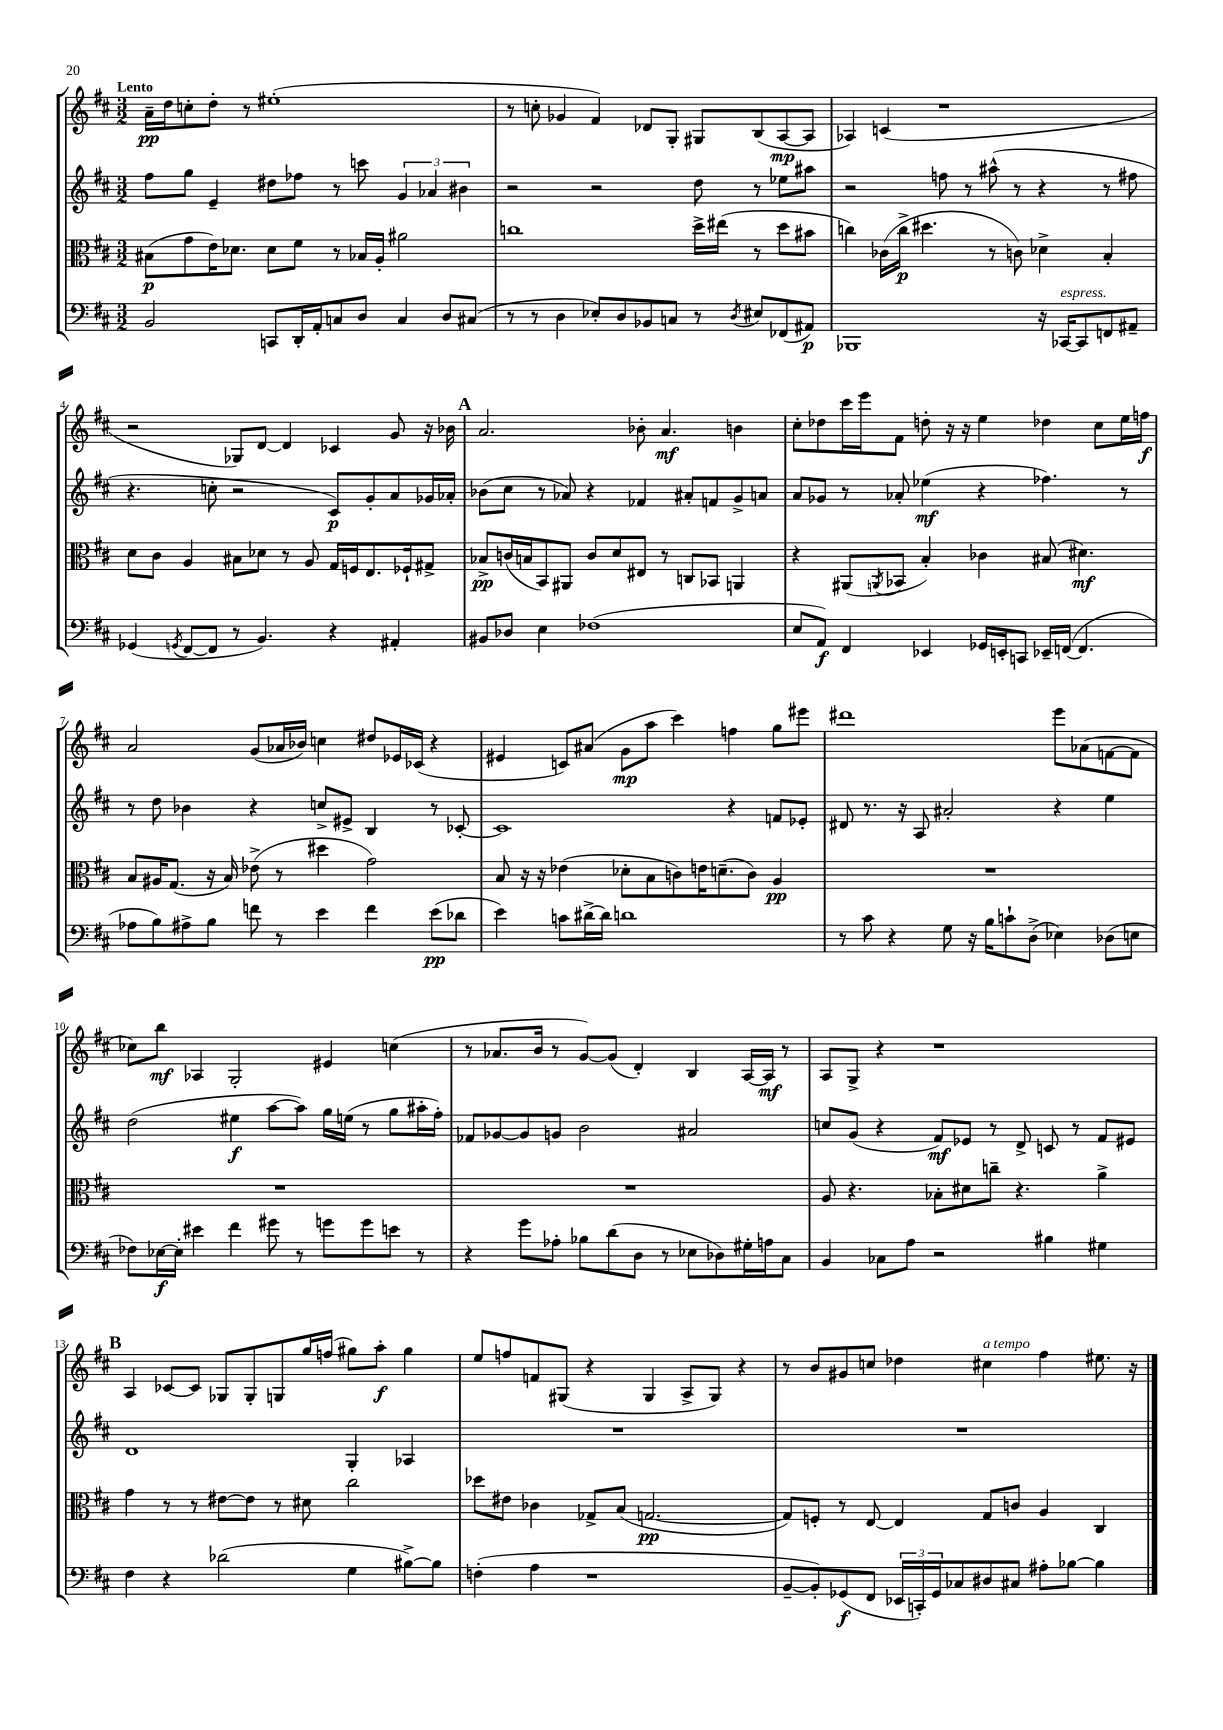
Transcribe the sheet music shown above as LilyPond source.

<<
\new StaffGroup <<
\new Staff = "s0" {
    \clef treble \key d \major \numericTimeSignature \time 3/2 \tempo "Lento"
    a'16--\pp d''16 c''8-. d''8-. r8 eis''1-.( |
    r8 c''8-. ges'4 fis'4) des'8 g8-. gis8 b8( a8~\mp a8 |
    aes4) c'4( r1 |
    r2 ges8) d'8~ d'4 ces'4 g'8 r16 bes'16 |
    \mark \markup { \bold "A" } a'2. bes'8-. a'4.\mf b'4 |
    cis''8-. des''8 cis'''16 e'''16 fis'8 d''8-. r16 r16 e''4 des''4 cis''8 e''16 f''16\f |
    a'2 g'8( aes'16 bes'16) c''4 dis''8 ees'16 ces'16( r4 |
    eis'4 c'8) ais'8( g'8\mp a''8 cis'''4) f''4 g''8 eis'''8 |
    dis'''1 e'''8 aes'8( f'8~ f'8 |
    ces''8) b''8\mf aes4 g2-. eis'4 c''4( |
    r8 aes'8. b'16 r8 g'8~) g'8( d'4-.) b4 a16~ a16\mf r8 |
    a8 g8-> r4 r1 |
    \mark \markup { \bold "B" } a4 ces'8~ ces'8 ges8 ges8-. g8 g''16 f''16( gis''8) a''8-.\f gis''4 |
    e''8 f''8 f'8 gis8( r4 gis4 a8-> gis8) r4 |
    r8 b'8 gis'8 c''8 des''4 cis''4^\markup { \italic "a tempo" } fis''4 eis''8. r16 \bar "|." |
}
\new Staff = "s1" {
    \clef treble \key d \major \numericTimeSignature \time 3/2
    fis''8 g''8 e'4-- dis''8 fes''8 r8 c'''8 \tuplet 3/2 { g'4 aes'4 bis'4 } |
    r2 r2 d''8 r8 ees''8 ais''8 |
    r2 f''8 r8 ais''8-^( r8 r4 r8 fis''8 |
    r4. c''8-. r2 cis'8\p) g'8-. a'8 ges'16 aes'16-. |
    \mark \markup { \bold "A" } bes'8( cis''8 r8 aes'8) r4 fes'4 ais'8-. f'8 g'8-> a'8 |
    a'8 ges'8 r8 aes'8-. ees''4\mf( r4 fes''4.) r8 |
    r8 d''8 bes'4 r4 c''8-> eis'8-> b4 r8 ces'8~-. |
    ces'1 r4 f'8 ees'8-. |
    dis'8 r8. r16 a8 ais'2-. r4 e''4 |
    d''2( eis''4\f a''8~ a''8) g''16 e''16( r8 g''8 ais''16-. fis''16-.) |
    fes'8 ges'8~ ges'8 g'8 b'2 ais'2 |
    c''8 g'8( r4 fis'8\mf) ees'8 r8 d'8-> c'8 r8 fis'8 eis'8 |
    \mark \markup { \bold "B" } d'1 g4-. aes4 |
    R1. |
    R1. \bar "|." |
}
\new Staff = "s2" {
    \clef alto \key d \major \numericTimeSignature \time 3/2
    bis8\p( g'8 e'16) des'8. des'8 fis'8 r8 bes16 a16-. ais'2 |
    c''1 d''16-> eis''16( r8 d''8 bis'8 |
    c''4) ces'16( c''16->\p dis''4. r8 c'8) des'4-> b4-. |
    d'8 cis'8 a4 bis8 des'8 r8 a8 g16 f16 e8. fes16-! gis8-> |
    \mark \markup { \bold "A" } bes8->\pp c'16( b16 b,8) ais,8 c'8 d'8 eis8 r8 c8 bes,8 a,4 |
    r4 ais,8( \acciaccatura { a,8 } bes,8 b4-.) ces'4 bis8( dis'4.\mf) |
    b8 ais16 g8.( r16 b16) ees'8->( r8 dis''4 g'2) |
    b8 r16 r16 ees'4( des'8-. b8 c'8) e'16 d'8.--( c'8) a4\pp |
    R1. |
    R1. |
    R1. |
    a8 r4. bes8-. dis'8 c''8-- r4. a'4-> |
    \mark \markup { \bold "B" } g'4 r8 r8 eis'8~ eis'8 r8 dis'8 cis''2 |
    des''8 eis'8 ces'4 ges8-> b8( g2.~\pp |
    g8) f8-. r8 e8~ e4 g8 c'8 a4 cis4 \bar "|." |
}
\new Staff = "s3" {
    \clef bass \key d \major \numericTimeSignature \time 3/2
    b,2 c,8 d,16-. a,16-. c8 d8 c4 d8 cis8( |
    r8 r8 d4 ees8-.) d8 bes,8 c8 r8 \acciaccatura { d8 } eis8 fes,8( ais,8\p) |
    bes,,1 r16 ces,16~^\markup { \italic "espress." } ces,8 f,8 ais,8-- |
    ges,4( \acciaccatura { g,8 } fis,8~ fis,8 r8 b,4.) r4 ais,4-. |
    \mark \markup { \bold "A" } bis,8 des8 e4 fes1( |
    e8 a,8\f) fis,4 ees,4 ges,16 e,16-. c,8 ees,16-- f,16~( f,4. |
    aes8 b8) ais8-> b8 f'8 r8 e'4 f'4 e'8\pp( des'8 |
    e'4) c'8 dis'16~-> dis'16 d'1 |
    r8 cis'8 r4 g8 r16 b16 c'8-! d8->( ees4) des8( e8 |
    fes8) ees16~\f ees16-. eis'4 fis'4 gis'8 r8 g'8 g'8 e'8 r8 |
    r4 g'8 aes8-. bes8 d'8( d8 r8 ees8 des8) gis16-. a16 cis8 |
    b,4 ces8 a8 r2 bis4 gis4 |
    \mark \markup { \bold "B" } fis4 r4 des'2( g4 bis8~->) bis8 |
    f4-.( a4 r1 |
    b,8~-- b,8-.) ges,8\f( fis,8 \tuplet 3/2 { ees,16 c,16-.) ges,16 } ces8 dis8 cis8 ais8-. bes8~ bes4 \bar "|." |
}
>>
>>
